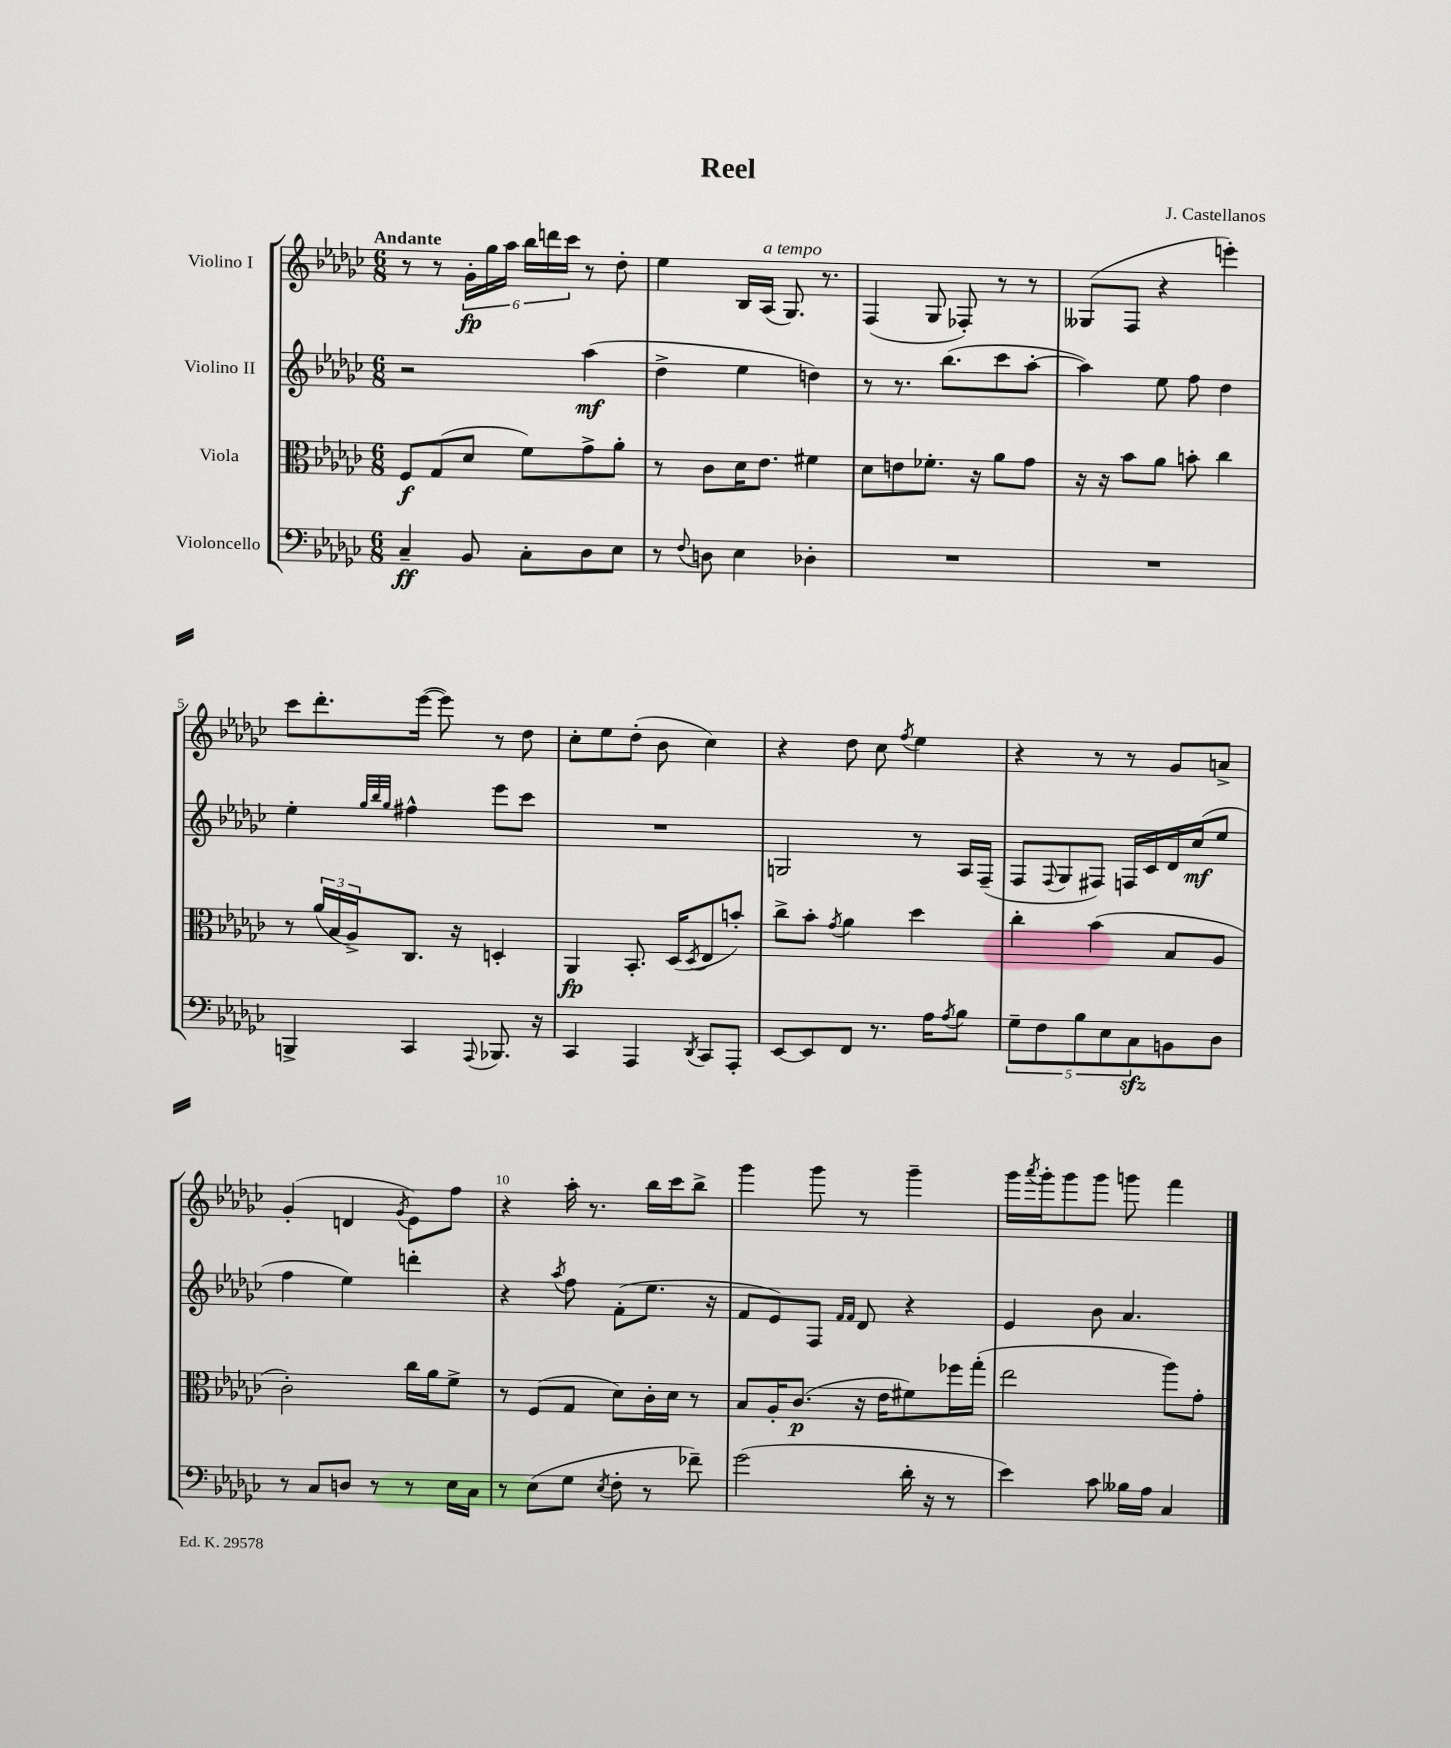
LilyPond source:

\header { title = "Reel" composer = "J. Castellanos" }
<<
\new StaffGroup <<
\new Staff = "s0" \with { instrumentName = "Violino I" } {
    \clef treble \key ges \major \numericTimeSignature \time 6/8 \tempo "Andante"
    r8 r8 \tuplet 6/4 { ges'16-.\fp ges''16 aes''16 bes''16 d'''16 ces'''16 } r8 des''8-. |
    ees''4 bes16 aes16^\markup { \italic "a tempo" }( ges8.) r8. |
    f4( ges8 fes8-.) r8 r8 |
    geses8( f8 r4 e'''4-.) |
    ces'''8 des'''8.-. ees'''16~( ees'''8) r8 des''8 |
    ces''8-. ees''8 des''8-.( bes'8 ces''4) |
    r4 des''8 ces''8 \acciaccatura { f''8 } ees''4 |
    r4 r8 r8 ges'8 a'8-> |
    ges'4-.( d'4 \acciaccatura { ges'8 } ees'8) f''8 |
    r4 aes''16-. r8. bes''16 ces'''16 bes''8-> |
    ges'''4 ges'''8 r8 ges'''4-- |
    ges'''16 \acciaccatura { aes'''8 } ges'''16-. ges'''8 ges'''8 g'''8 f'''4 \bar "|." |
}
\new Staff = "s1" \with { instrumentName = "Violino II" } {
    \clef treble \key ges \major \numericTimeSignature \time 6/8
    r2 aes''4\mf( |
    des''4-> ees''4 d''4) |
    r8 r8. bes''8.( ces'''8 aes''8~-. |
    aes''4) ees''8 f''8 des''4 |
    ees''4-. \grace { ges''32 bes''32 ges''32 } fis''4-^ ees'''8 ces'''8 |
    R2. |
    g2 r8 aes16 f16--( |
    f8 \appoggiatura { f8 } ges8 fis8) f16 ces'16 des'16 ces''16\mf( ees''8 |
    f''4 ees''4) d'''4-. |
    r4 \acciaccatura { aes''8 } f''8 f'8-.( ees''8. r16 |
    f'8 ees'8) f8 \grace { f'16 f'16 } des'8 r4 |
    ees'4 bes'8 aes'4. \bar "|." |
}
\new Staff = "s2" \with { instrumentName = "Viola" } {
    \clef alto \key ges \major \numericTimeSignature \time 6/8
    f8\f ges8( des'8 f'8) ges'8-> aes'8-. |
    r8 ces'8 des'16 ees'8. fis'4 |
    des'8 e'8 fes'8.-. r16 aes'8 ges'8 |
    r16 r16 bes'8 aes'8 b'8-. ces''4 |
    r8 \tuplet 3/2 { aes'16( bes16 aes16->) } ces8. r16 d4-. |
    aes,4\fp bes,8.-. des16( \acciaccatura { des8 } ees8 b'8-.) |
    ces''8-> bes'8-. \acciaccatura { ges'8 } aes'4 des''4 |
    ces''4-. bes'4( bes8 aes8 |
    ces'2-.) ces''16 aes'16 f'8-> |
    r8 f8( ges8 des'8) ces'16-. des'16 r8 |
    bes8 aes16-. ces'8.\p( r16 ees'16 fis'8) fes''16 ges''16-.( |
    ees''2 aes''8) ges'8-. \bar "|." |
}
\new Staff = "s3" \with { instrumentName = "Violoncello" } {
    \clef bass \key ges \major \numericTimeSignature \time 6/8
    ces4--\ff bes,8 ces8-. des8 ees8 |
    r8 \appoggiatura { f8 } d8 ees4 des4-. |
    R2. |
    R2. |
    b,,4-> ces,4 \appoggiatura { aes,,8 } bes,,8. r16 |
    ces,4 aes,,4 \acciaccatura { des,8 } ces,8 aes,,8-. |
    ees,8~ ees,8 f,8 r8. aes16 \acciaccatura { aes8 } bes8 |
    \tuplet 5/4 { ges8-- f8 bes8 ees8 ces8\sfz } b,8 des8 |
    r8 ces8 d8 r8 r8 ees16 ces16 |
    r8 ees8( ges8 \acciaccatura { ees8 } f8-. r8 fes'8--) |
    ges'2( des'16-. r16 r8 |
    ees'4) ces'8 beses16 aes16 ces4 \bar "|." |
}
>>
>>
\layout { \context { \Score \override BarNumber.break-visibility = ##(#f #t #t) barNumberVisibility = #(every-nth-bar-number-visible 5) } }
